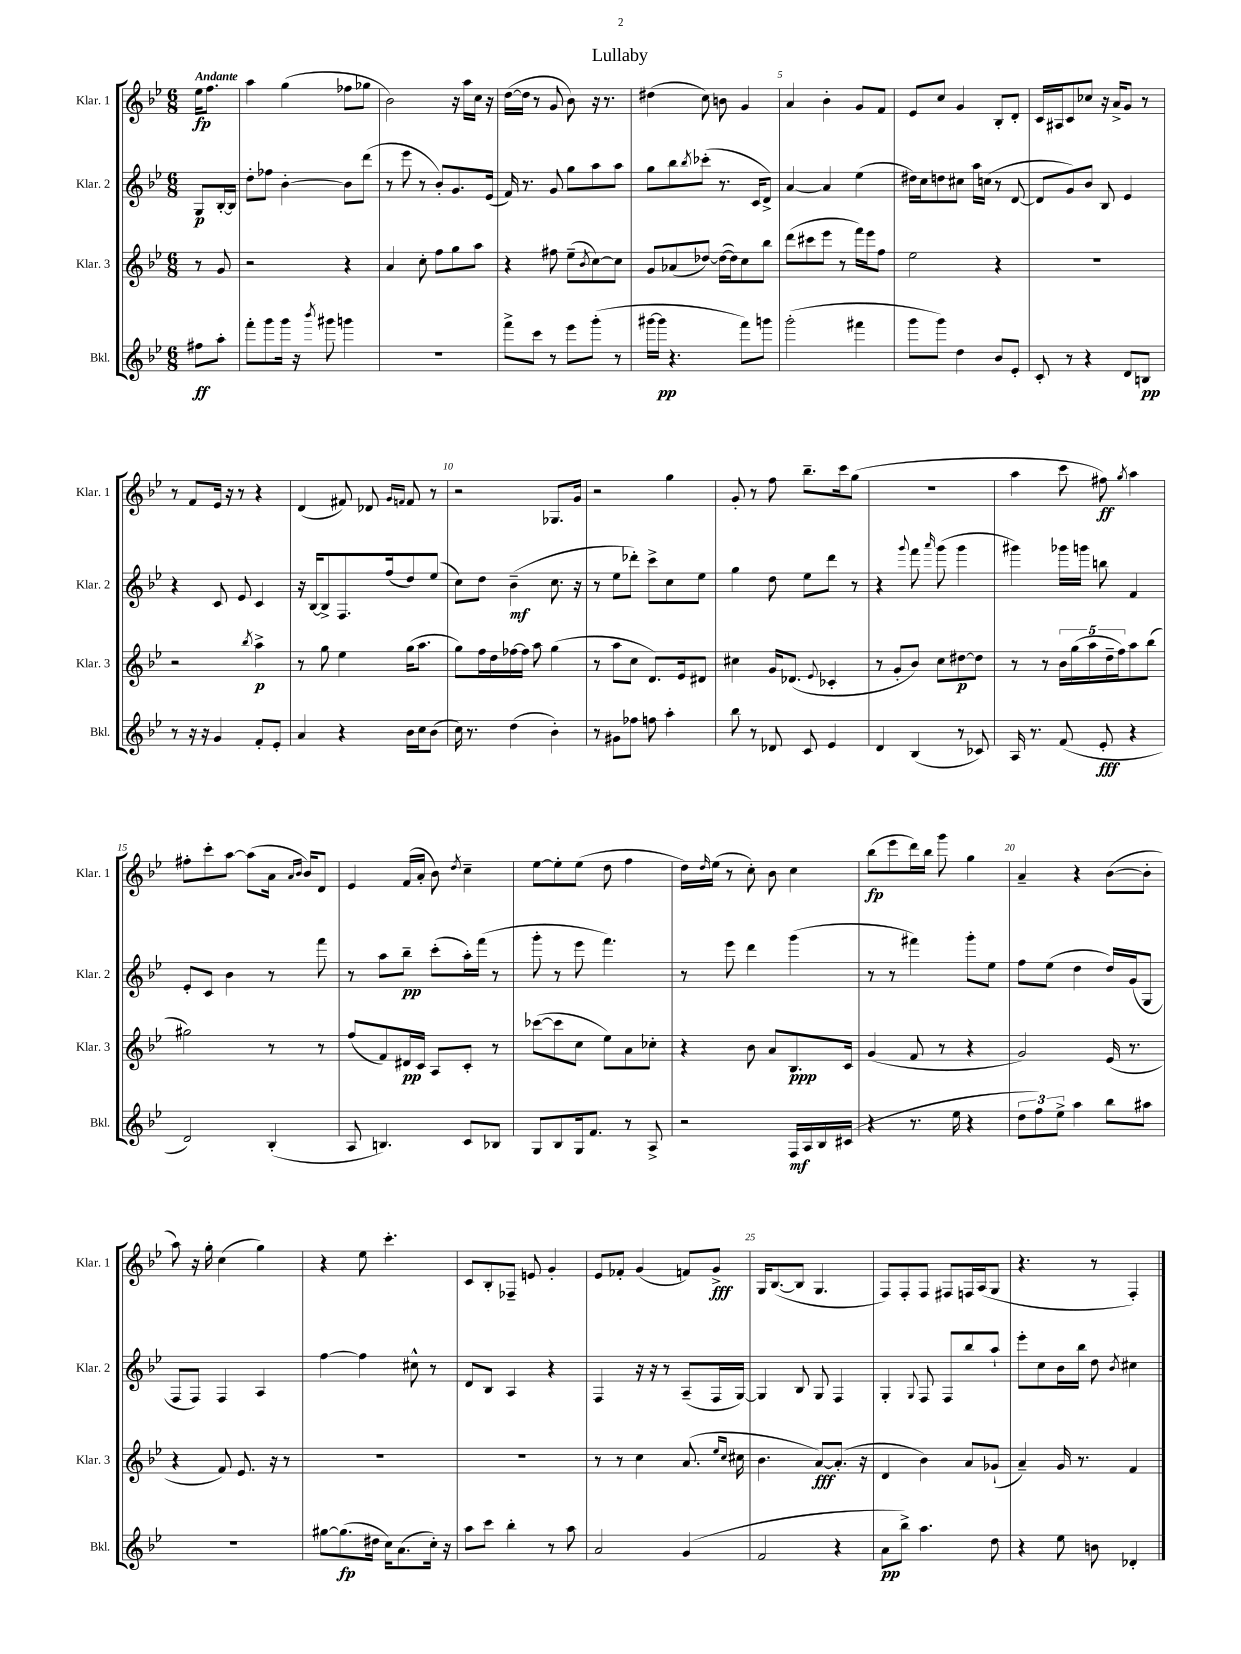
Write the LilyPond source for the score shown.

\header { title = "Lullaby" }
<<
\new StaffGroup <<
\new Staff = "s0" \with { instrumentName = "Klar. 1" shortInstrumentName = "Klar. 1" } {
    \clef treble \key bes \major \numericTimeSignature \time 6/8 \partial 4 \tempo "Andante"
    ees''16\fp f''8. |
    a''4 g''4( fes''8 ges''8 |
    bes'2) r16 a''16 c''16 r16 |
    d''16~( d''16 r8 g'8 bes'8) r16 r8. |
    dis''4( c''8) b'8 g'4 |
    a'4 bes'4-. g'8 f'8 |
    ees'8 c''8 g'4 bes8-. d'8-. |
    c'16 ais16 c'8 ces''8 r16 a'16-> g'8 r8 |
    r8 f'8 ees'16 r16 r8 r4 |
    d'4( fis'8) des'8 \grace { g'16 f'16 } f'8 r8 |
    r2 ges8. g'16 |
    r2 g''4 |
    g'8-. r8 f''8 bes''8.-- c'''16 g''8( |
    R2. |
    a''4 c'''8 fis''8\ff) \acciaccatura { g''8 } a''4 |
    fis''8-. c'''8-. a''8~ a''8( a'16 \grace { a'16 bes'16 } bes'16) d'8 |
    ees'4 f'16( a'16-. bes'8) \acciaccatura { d''8 } c''4-- |
    ees''8~ ees''8-. ees''8( d''8 f''4 |
    d''16) \grace { d''16 } ees''16( r8 c''8-.) bes'8 c''4 |
    bes''8\fp( ees'''8 d'''16) bes''16 g'''8 g''4 |
    a'4-- r4 bes'8~( bes'8-. |
    a''8) r16 g''16-. c''4( g''4) |
    r4 ees''8 c'''4.-. |
    c'8 bes8-. fes8-- e'8 g'4-. |
    ees'8 fes'8-. g'4( f'8) g'8->\fff |
    g16 bes8.~( bes8 g4. |
    f8) f8-. f8 fis8 f16 a16( g8 |
    r4. r8 f4-.) \bar "|." |
}
\new Staff = "s1" \with { instrumentName = "Klar. 2" shortInstrumentName = "Klar. 2" } {
    \clef treble \key bes \major \numericTimeSignature \time 6/8 \partial 4
    g8\p bes16~-. bes16 |
    d''8-. fes''8 bes'4~-. bes'8 d'''8( |
    r8 ees'''8 r8 bes'8-.) g'8. ees'16( |
    f'16) r8. g'8 g''8 a''8 a''8 |
    g''8 bes''8 \acciaccatura { bes''8 } ces'''8-.( r8. c'16 d'8->) |
    a'4~ a'4 ees''4( |
    dis''16) c''16 d''8 cis''8 a''16 c''16( r8 d'8~ |
    d'8 g'8) bes'8 bes8 ees'4 |
    r4 c'8 ees'8 c'4 |
    r16 bes16~ bes8-> f8. f''16( d''8) ees''8( |
    c''8) d''8 bes'4--\mf( c''8. r16 |
    r8 ees''8 des'''8-.) c'''8-> c''8 ees''8 |
    g''4 d''8 ees''8 d'''8 r8 |
    r4 \appoggiatura { g'''8 } f'''8 \grace { a'''16 } g'''8( g'''4 |
    gis'''4) ges'''16 g'''16 b''8 f'4 |
    ees'8-. c'8 bes'4 r8 f'''8 |
    r8 a''8 bes''8--\pp c'''8-.( a''16-.) f'''16( r8 |
    g'''8-. r8 ees'''8 f'''4.) |
    r8 ees'''8 d'''4 g'''4( |
    r8 r8 fis'''4) g'''8-. ees''8 |
    f''8 ees''8( d''4 d''16) g'16( g8 |
    f8 f8) f4 a4 |
    f''4~ f''4 cis''8-^ r8 |
    d'8 bes8 a4 r4 |
    f4 r16 r16 r8 a8--( f16 g16~) |
    g4 bes8 g8 f4 |
    g4-. \appoggiatura { g8 } f8 f8 bes''8 a''8-! |
    ees'''8-. c''8 bes'16 bes''16 d''8 \acciaccatura { bes'8 } cis''4 \bar "|." |
}
\new Staff = "s2" \with { instrumentName = "Klar. 3" shortInstrumentName = "Klar. 3" } {
    \clef treble \key bes \major \numericTimeSignature \time 6/8 \partial 4
    r8 g'8 |
    r2 r4 |
    a'4 c''8-. f''8 g''8 a''8 |
    r4 fis''8 ees''8--( \acciaccatura { bes'8 } c''8~) c''8 |
    g'8 aes'8( des''8~) des''16~( des''16) c''8 bes''8 |
    d'''8( cis'''8 ees'''8 r8 f'''16) ees'''16 f''8 |
    ees''2 r4 |
    R2. |
    r2 \acciaccatura { bes''8 } a''4->\p |
    r8 g''8 ees''4 g''16( a''8. |
    g''8) f''16 d''16 fes''16~ fes''16 a''8 g''4( |
    r8 a''8 c''8 d'8.) ees'16 dis'8 |
    cis''4 g'16 des'8.( \appoggiatura { ees'8 } ces'4-. |
    r8 g'8-. bes'8) c''8 dis''8~\p dis''8 |
    r8 r8 \tuplet 5/4 { bes'16 g''16( a''16 d''16-- f''16) } a''8 bes''8( |
    gis''2) r8 r8 |
    f''8( f'8) dis'16\pp c'16 a8 c'8-. r8 |
    ces'''8~( ces'''8 c''8 ees''8) a'8 ces''8-. |
    r4 bes'8 a'8 bes8.\ppp c'16 |
    g'4( f'8 r8 r4 |
    g'2) ees'16( r8. |
    r4 f'8) ees'8. r16 r8 |
    R2. |
    R2. |
    r8 r8 c''4 a'8.( \grace { ees''16 c''16 } cis''16 |
    bes'4. a'8~\fff) a'8.-.( r16 |
    d'4 bes'4) a'8 ges'8-!( |
    a'4--) g'16 r8. f'4 \bar "|." |
}
\new Staff = "s3" \with { instrumentName = "Bkl." shortInstrumentName = "Bkl." } {
    \clef treble \key bes \major \numericTimeSignature \time 6/8 \partial 4
    fis''8\ff a''8-. |
    f'''8-. g'''8 g'''16 r16 \acciaccatura { bes'''8 } gis'''8 g'''4 |
    R2. |
    f'''8-> c'''8 r8 ees'''8 g'''8-.( r8 |
    gis'''16~ gis'''16\pp r4. f'''8) g'''8 |
    g'''2-.( fis'''4 |
    g'''8 g'''8) d''4 bes'8 ees'8-. |
    c'8-. r8 r4 d'8 b8\pp |
    r8 r16 r16 g'4 f'8-. ees'8-. |
    a'4 r4 bes'16 c''16 bes'8( |
    c''16) r8. d''4( bes'4-.) |
    r8 gis'8 fes''8 f''8 a''4-. |
    bes''8 r8 des'8 c'8 ees'4 |
    d'4 bes4( r8 ces'8) |
    a16 r8. f'8( ees'8-.\fff r4 |
    d'2) bes4-.( |
    a8 b4.) c'8 bes8 |
    g8 bes8 g16 f'8. r8 a8-> |
    r2 f16\mf a16 bes16 cis'16( |
    r4 r8. ees''16 r4 |
    \tuplet 3/2 { d''8 f''8) ees''8-> } a''4 bes''8 ais''8 |
    R2. |
    gis''8~ gis''8.\fp( dis''16 c''16) a'8.( c''16-.) r16 |
    a''8 c'''8 bes''4-. r8 a''8 |
    a'2 g'4( |
    f'2 r4 |
    a'8\pp bes''8->) a''4. d''8 |
    r4 ees''8 b'8 des'4-. \bar "|." |
}
>>
>>
\layout { \context { \Score \override BarNumber.break-visibility = ##(#f #t #t) barNumberVisibility = #(every-nth-bar-number-visible 5) } }
